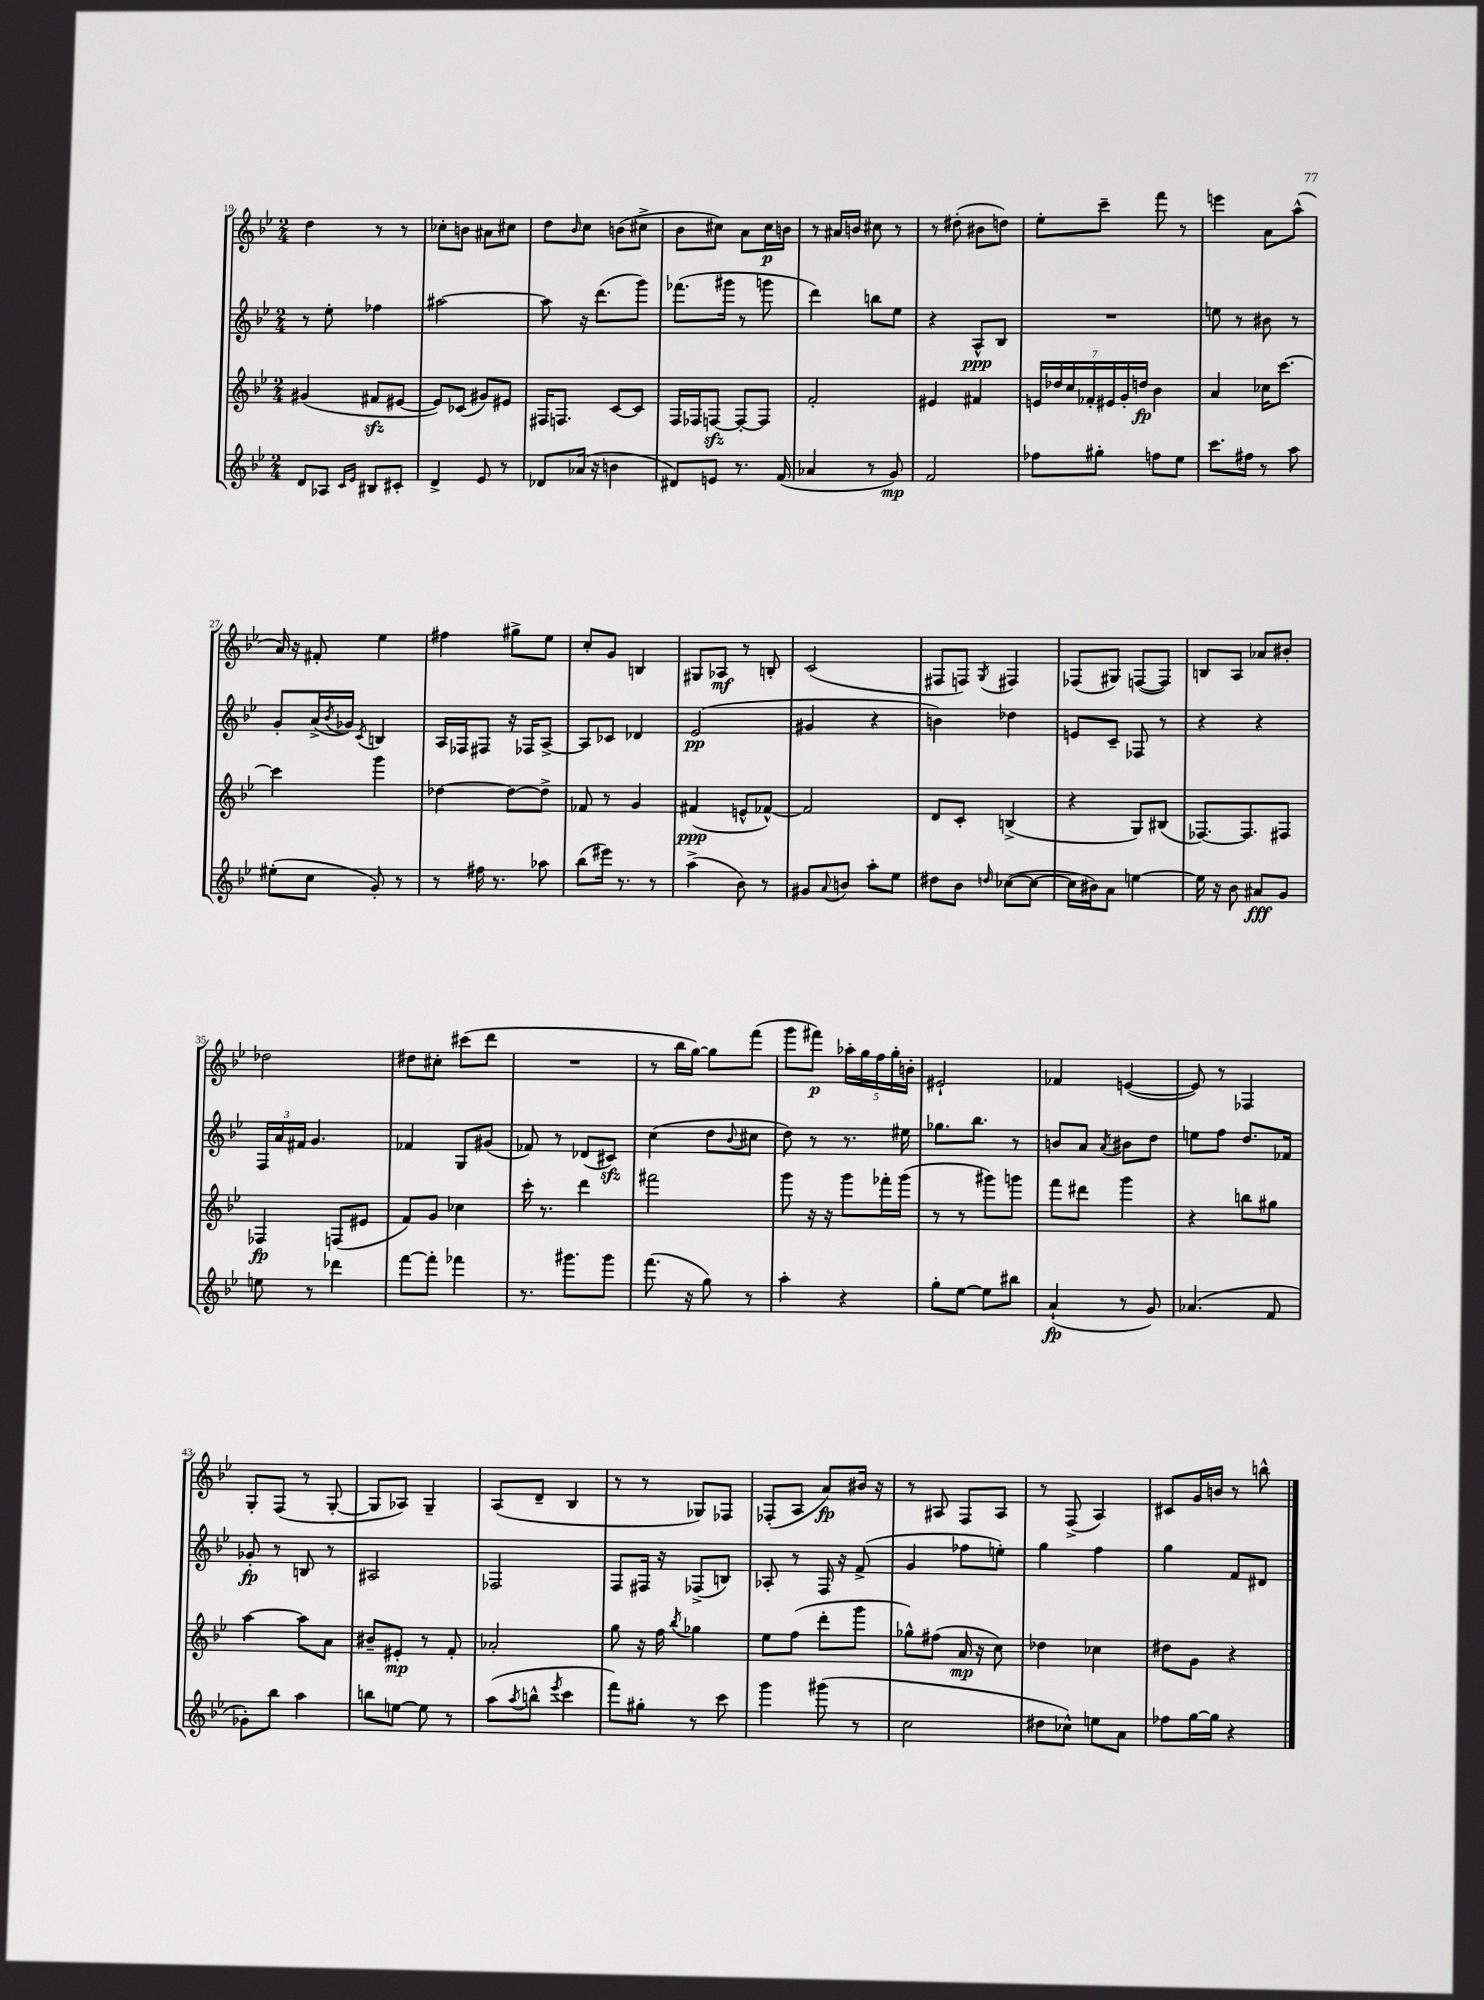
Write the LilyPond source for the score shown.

<<
\new StaffGroup <<
\new Staff = "s0" {
    \clef treble \key bes \major \numericTimeSignature \time 2/4
    d''4 r8 r8 |
    ces''8-. b'8 ais'8 cis''8 |
    d''8 \grace { bes'16 } c''8 b'8( cis''8-> |
    bes'8 cis''8) a'8 cis''16\p b'16 |
    r8 ais'16 b'16 cis''8 r8 |
    r8 dis''8-.( bis'8 d''8) |
    ees''8-. c'''8-- f'''8 r8 |
    e'''4 a'8 a''8-^( |
    a'16) r16 fis'8-. ees''4 |
    fis''4 gis''8-> ees''8 |
    c''8-. g'8 b4 |
    gis8 aes8\mf r8 b8-. |
    c'2( |
    fis8 f8) \acciaccatura { g8 } fis4 |
    fes8( gis8) f8~( f8) |
    b8 a8 aes'8 bis'8-. |
    des''2 |
    dis''8 cis''8-. cis'''8( d'''8 |
    R2 |
    r8 bes''16 g''16~) g''8 f'''8( |
    g'''8 fis'''8\p) \tuplet 5/4 { aes''16-. g''16 f''16 g''16-. b'16-. } |
    eis'2-! |
    fes'4 e'4~( |
    e'8) r8 fes4 |
    g8-. f8( r8 g8~-. |
    g8 aes8) g4-- |
    a8( d'8-- bes4 |
    r8 r8 ges8) fes8 |
    fes8-.( a8 a'8\fp) bis'16 r16 |
    r8 ais8 f8 ais8 |
    r8 f8->( a4) |
    cis'8 g'16 b'16 r8 b''8-^ \bar "|." |
}
\new Staff = "s1" {
    \clef treble \key bes \major \numericTimeSignature \time 2/4
    r8 ees''8-. fes''4 |
    ais''2~ |
    ais''8 r16 d'''8.( g'''8) |
    fes'''8.( gis'''16 r8 g'''8 |
    d'''4) b''8 ees''8 |
    r4 a8-^\ppp bes8 |
    R2 |
    e''8 r8 bis'8 r8 |
    g'8-. a'16->( \acciaccatura { bes'8 } ges'16) \acciaccatura { c'8 } b4 |
    a16 fes16 fis8 r16 fes16 a8~-> |
    a8 ces'8 des'4 |
    ees'2\pp( |
    gis'4 r4 |
    b'4) des''4 |
    e'8 c'8-- fes8 r8 |
    r4 r4 |
    \tuplet 3/2 { f16 a'16 fis'16 } g'4. |
    fes'4 g8 gis'8( |
    fes'8) r8 des'8( cis'8\sfz) |
    c''4( d''8 \appoggiatura { bes'8 } cis''8 |
    d''8) r8 r8. eis''16 |
    ges''8. bes''8. r8 |
    b'8 a'8 \acciaccatura { a'8 } bis'8 d''8 |
    e''8 f''8 d''8. fes'16 |
    ges'8-.\fp r8 b8 r8 |
    ais2 |
    fes2 |
    f8 fis16 r16 fes8->( b8) |
    aes8-. r8 f16 r16 f'8->( |
    g'4 fes''8 e''8-.) |
    g''4 f''4 |
    g''4 f'8 dis'8 \bar "|." |
}
\new Staff = "s2" {
    \clef treble \key bes \major \numericTimeSignature \time 2/4
    gis'4( fis'8\sfz eis'8~ |
    eis'8) ces'8( gis'8) eis'8 |
    fis16 f8. c'8~ c'8 |
    f16 fes16 f8~\sfz f8~-. f8 |
    f'2-. |
    eis'4 fis'4 |
    \tuplet 7/4 { e'16 des''16 c''16 fes'16-. eis'16 g'16-. d''16\fp } bes'4 |
    a'4 ces''16 c'''8.~ |
    c'''4 g'''4 |
    des''4~ des''8~ des''8-> |
    fes'8 r8 g'4 |
    fis'4\ppp( e'8-^ fes'8~-^) |
    fes'2 |
    d'8 c'8-. b4->( |
    r4 g8) bis8( |
    fes8.~) fes8. fis8 |
    fes4\fp f8( eis'8 |
    f'8) g'8 ces''4 |
    c'''16-. r8. d'''4 |
    fis'''2 |
    g'''8 r16 r16 g'''8 fes'''16-. g'''16( |
    r8 r8 gis'''8) g'''8 |
    f'''8 dis'''8 g'''4 |
    r4 b''8 gis''8 |
    a''4~ a''8 a'8 |
    bis'8-- eis'8-.\mp r8 f'8-. |
    aes'2-. |
    g''8 r16 f''16 \acciaccatura { bes''8 } ges''4 |
    ees''8 f''8( d'''8-. g'''8 |
    ges''8-^) fis''8( a'16\mp r16 c''8) |
    des''4 ces''4 |
    dis''8 g'8 r4 \bar "|." |
}
\new Staff = "s3" {
    \clef treble \key bes \major \numericTimeSignature \time 2/4
    d'8 aes8 \grace { c'16 ees'16 } bis8 cis'8-. |
    d'4-> ees'8 r8 |
    des'8 aes'16( r16 b'4 |
    dis'8) e'8 r8. f'16( |
    aes'4 r8 g'8\mp) |
    f'2 |
    fes''8 gis''8-. f''8 ees''8 |
    c'''8. fis''16 r8 a''8 |
    eis''8-.( c''8 g'8-.) r8 |
    r8 fis''16 r8. aes''8 |
    bes''8( eis'''16) r8. r8 |
    a''4->( bes'8) r8 |
    gis'8 \appoggiatura { a'8 } b'8 a''8-. ees''8 |
    dis''8 bes'8 \grace { d''16 } ces''8~( ces''8~ |
    ces''16 bis'16) a'8 e''4~ |
    e''16 r16 bes'8 ais'8\fff g'8 |
    e''8 r8 des'''4 |
    f'''8~ f'''8-. fes'''4 |
    r8. gis'''8. gis'''8 |
    f'''8.( r16 g''8) r8 |
    a''4-. r4 |
    g''8-. ees''8~ ees''8 bis''8 |
    a'4-!\fp( r8 g'8) |
    aes'4.( f'8 |
    ges'8-.) bes''8 a''4 |
    b''8 e''8~ e''8 r8 |
    a''8( \acciaccatura { a''8 } b''8-^ \acciaccatura { ees'''8 } c'''4 |
    f'''8) gis''8-. r8 c'''8 |
    g'''4 gis'''8( r8 |
    c''2 |
    dis''8 ces''8-^) e''8 a'8 |
    fes''8 g''16~ g''16 r4 \bar "|." |
}
>>
>>
\layout { \context { \Score currentBarNumber = #19 } }
